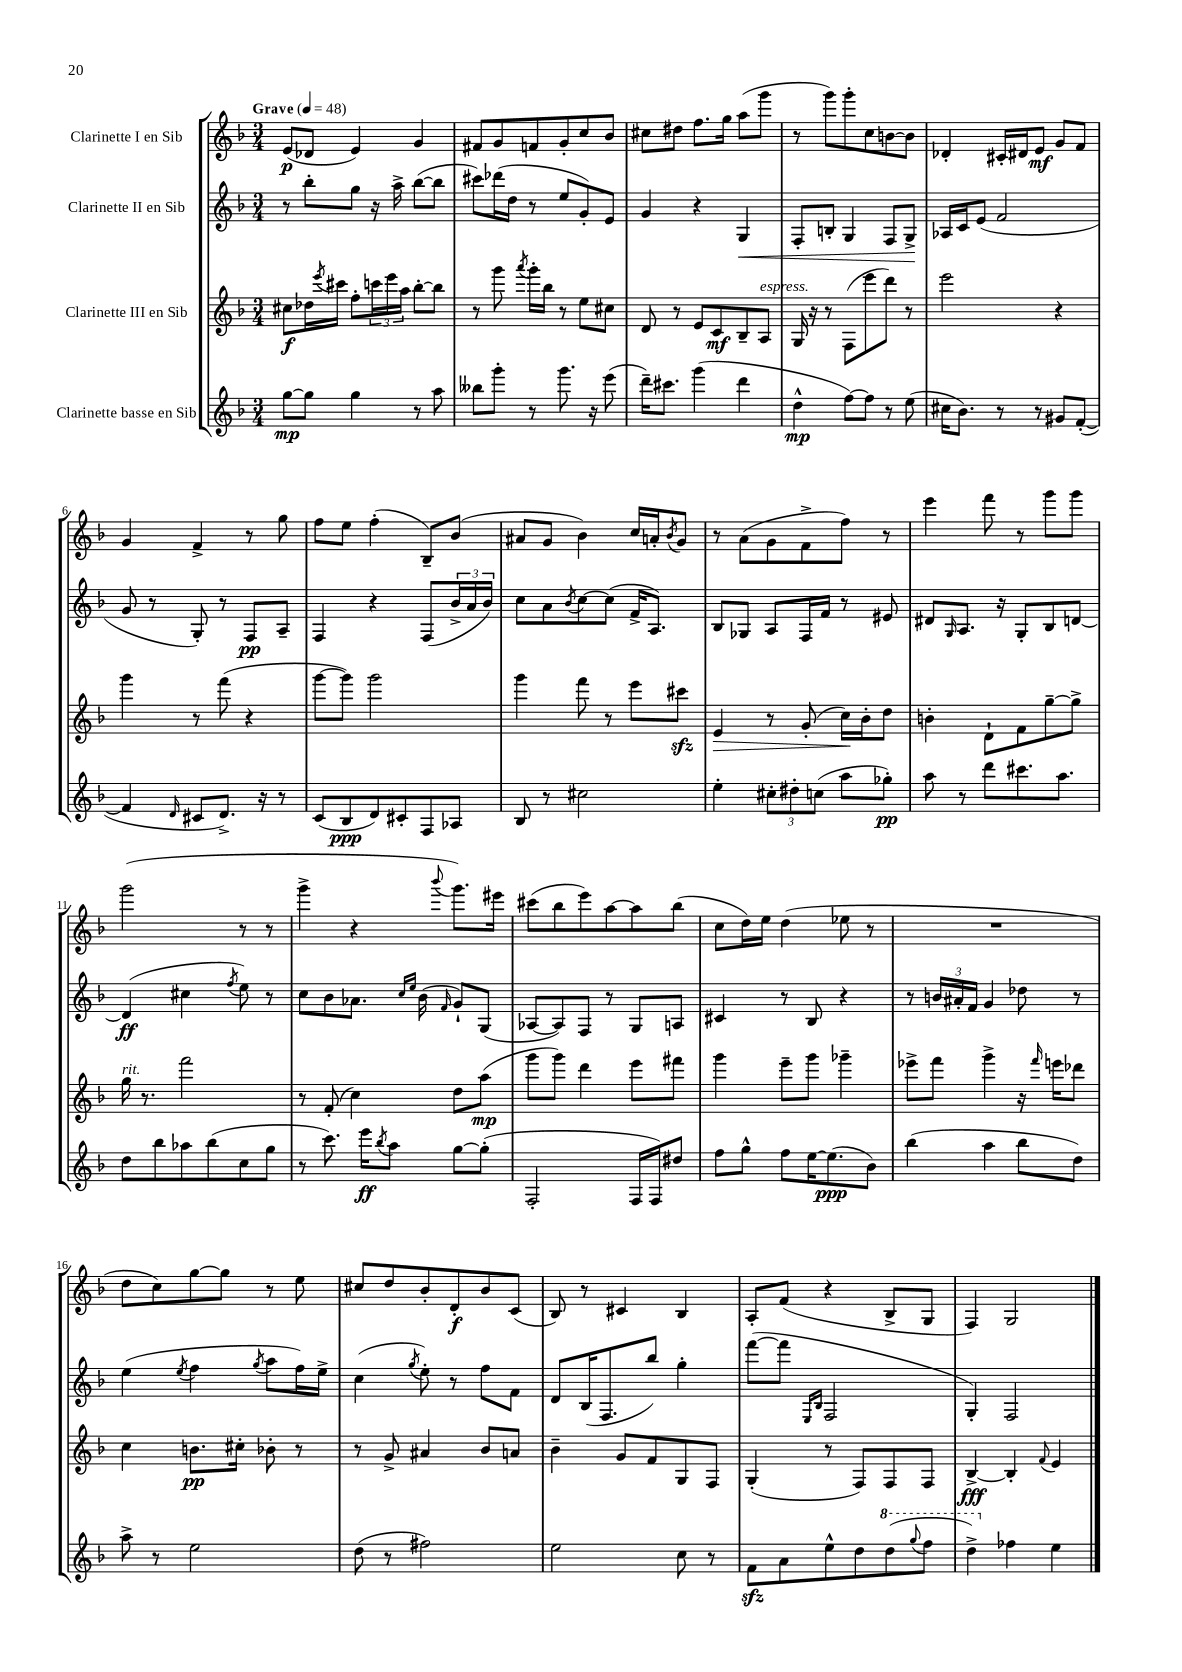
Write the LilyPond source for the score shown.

<<
\new StaffGroup <<
\new Staff = "s0" \with { instrumentName = "Clarinette I en Sib" } {
    \clef treble \key f \major \numericTimeSignature \time 3/4 \tempo "Grave" 4 = 48
    e'8\p( des'8 e'4) g'4 |
    fis'8 g'8 f'8 g'8-. c''8 bes'8 |
    cis''8 dis''8 f''8. g''16 a''8( g'''8 |
    r8 g'''8) g'''8-. c''8 b'8~ b'8 |
    des'4-. cis'16-. dis'16 e'8\mf g'8 f'8 |
    g'4 f'4-> r8 g''8 |
    f''8 e''8 f''4-.( bes8--) bes'8( |
    ais'8 g'8 bes'4) c''16 a'16-. \acciaccatura { bes'8 } g'8 |
    r8 a'8( g'8 f'8-> f''8) r8 |
    e'''4 f'''8 r8 g'''8 g'''8 |
    g'''2( r8 r8 |
    g'''4-> r4 \appoggiatura { bes'''8 } g'''8.) eis'''16 |
    cis'''8( bes''8 e'''8) a''8~ a''8 bes''8( |
    c''8 d''16) e''16 d''4( ees''8 r8 |
    R2. |
    d''8 c''8) g''8~ g''8 r8 e''8 |
    cis''8 d''8 bes'8-. d'8-.\f bes'8 c'8( |
    bes8) r8 cis'4 bes4 |
    a8-. f'8( r4 bes8-> g8 |
    f4) g2 \bar "|." |
}
\new Staff = "s1" \with { instrumentName = "Clarinette II en Sib" } {
    \clef treble \key f \major \numericTimeSignature \time 3/4
    r8 bes''8-. g''8 r16 a''16-> bes''8~( bes''8 |
    cis'''8) des'''16( d''16 r8 e''8 g'8-.) e'8 |
    g'4 r4 g4\< |
    f8-. b8-. g4 f8 g8->\! |
    aes16 c'16 e'8( f'2 |
    g'8 r8 g8-.) r8 f8\pp a8-- |
    f4 r4 f8( \tuplet 3/2 { bes'16-> a'16 bes'16) } |
    c''8 a'8 \acciaccatura { bes'8 } c''8~ c''8( f'16-> a8.) |
    bes8 ges8 a8 f16 f'16 r8 eis'8 |
    dis'8 \grace { g16 } a8. r16 g8-. bes8 d'8~ |
    d'4\ff( cis''4 \acciaccatura { f''8 } e''8) r8 |
    c''8 bes'8 aes'8. \grace { c''16 e''16 } bes'16( \grace { f'16 } g'8-!) g8( |
    aes8~ aes8) f8 r8 g8 a8 |
    cis'4 r8 bes8 r4 |
    r8 \tuplet 3/2 { b'16 ais'16-. f'16 } g'4 des''8 r8 |
    e''4( \acciaccatura { e''8 } f''4 \acciaccatura { g''8 } a''8 f''16) e''16-> |
    c''4( \acciaccatura { g''8 } e''8-.) r8 f''8 f'8 |
    d'8 bes16( f8. bes''8) g''4-. |
    f'''8~( f'''8 \grace { e16 bes16 } f2 |
    g4-.) f2 \bar "|." |
}
\new Staff = "s2" \with { instrumentName = "Clarinette III en Sib" } {
    \clef treble \key f \major \numericTimeSignature \time 3/4
    cis''8\f des''16 \acciaccatura { e'''8 } cis'''16 f''8-. \tuplet 3/2 { c'''16 e'''16 a''16 } bes''8~-. bes''8 |
    r8 g'''8 \acciaccatura { a'''8 } g'''16-. bes''16 r8 e''8 cis''8 |
    d'8 r8 e'8 c'8\mf bes8-- a8^\markup { \italic "espress." } |
    g16 r16 r8 f8( e'''8 d'''8) r8 |
    e'''2 r4 |
    g'''4 r8 f'''8( r4 |
    g'''8~ g'''8) g'''2 |
    g'''4 f'''8 r8 e'''8 cis'''8\sfz |
    e'4\> r8 g'8-.( c''16\!) bes'16-. d''8 |
    b'4-. d'8-! f'8 g''8~-- g''8-> |
    g''16^\markup { \italic "rit." } r8. f'''2 |
    r8 f'8-.( c''4) d''8 a''8\mp( |
    g'''8 g'''8) d'''4 e'''8 fis'''8 |
    g'''4 e'''8-- g'''8 ges'''4-- |
    ees'''8-> f'''8 g'''4-> r16 \grace { f'''16 } e'''16 des'''8 |
    c''4 b'8.\pp cis''16-. bes'8-. r8 |
    r8 g'8-> ais'4 bes'8 a'8 |
    bes'4-- g'8 f'8 g8 f8 |
    g4-.( r8 f8) f8 f8 |
    bes4~->\fff bes4-. \appoggiatura { f'8 } e'4 \bar "|." |
}
\new Staff = "s3" \with { instrumentName = "Clarinette basse en Sib" } {
    \clef treble \key f \major \numericTimeSignature \time 3/4
    g''8~\mp g''8 g''4 r8 a''8 |
    beses''8 g'''8-. r8 g'''8. r16 e'''8( |
    d'''16--) cis'''8. g'''4( d'''4 |
    d''4-^\mp f''8~) f''8 r8 e''8( |
    cis''16 bes'8.) r8 r8 gis'8 f'8~-.( |
    f'4 \grace { d'16 } cis'8 d'8.->) r16 r8 |
    c'8( bes8\ppp d'8) cis'8-. f8 aes8 |
    bes8 r8 cis''2 |
    e''4-. \tuplet 3/2 { cis''8-. dis''8-. c''8( } a''8 ges''8-.\pp) |
    a''8 r8 d'''8 cis'''8. a''8. |
    d''8 bes''8 aes''8 bes''8( c''8 g''8 |
    r8 c'''8.) e'''16\ff \acciaccatura { bes''8 } a''8 g''8~ g''8-.( |
    f2-. f16 f16) dis''8 |
    f''8 g''8-^ f''8 e''16~ e''8.\ppp( bes'8) |
    bes''4( a''4 bes''8 d''8) |
    a''8-> r8 e''2 |
    d''8( r8 fis''2) |
    e''2 c''8 r8 |
    f'8\sfz a'8 e''8-^ d''8 \ottava #1 d'''8( \appoggiatura { g'''8 } f'''8 |
    d'''4->) \ottava #0 fes''4 e''4 \bar "|." |
}
>>
>>
